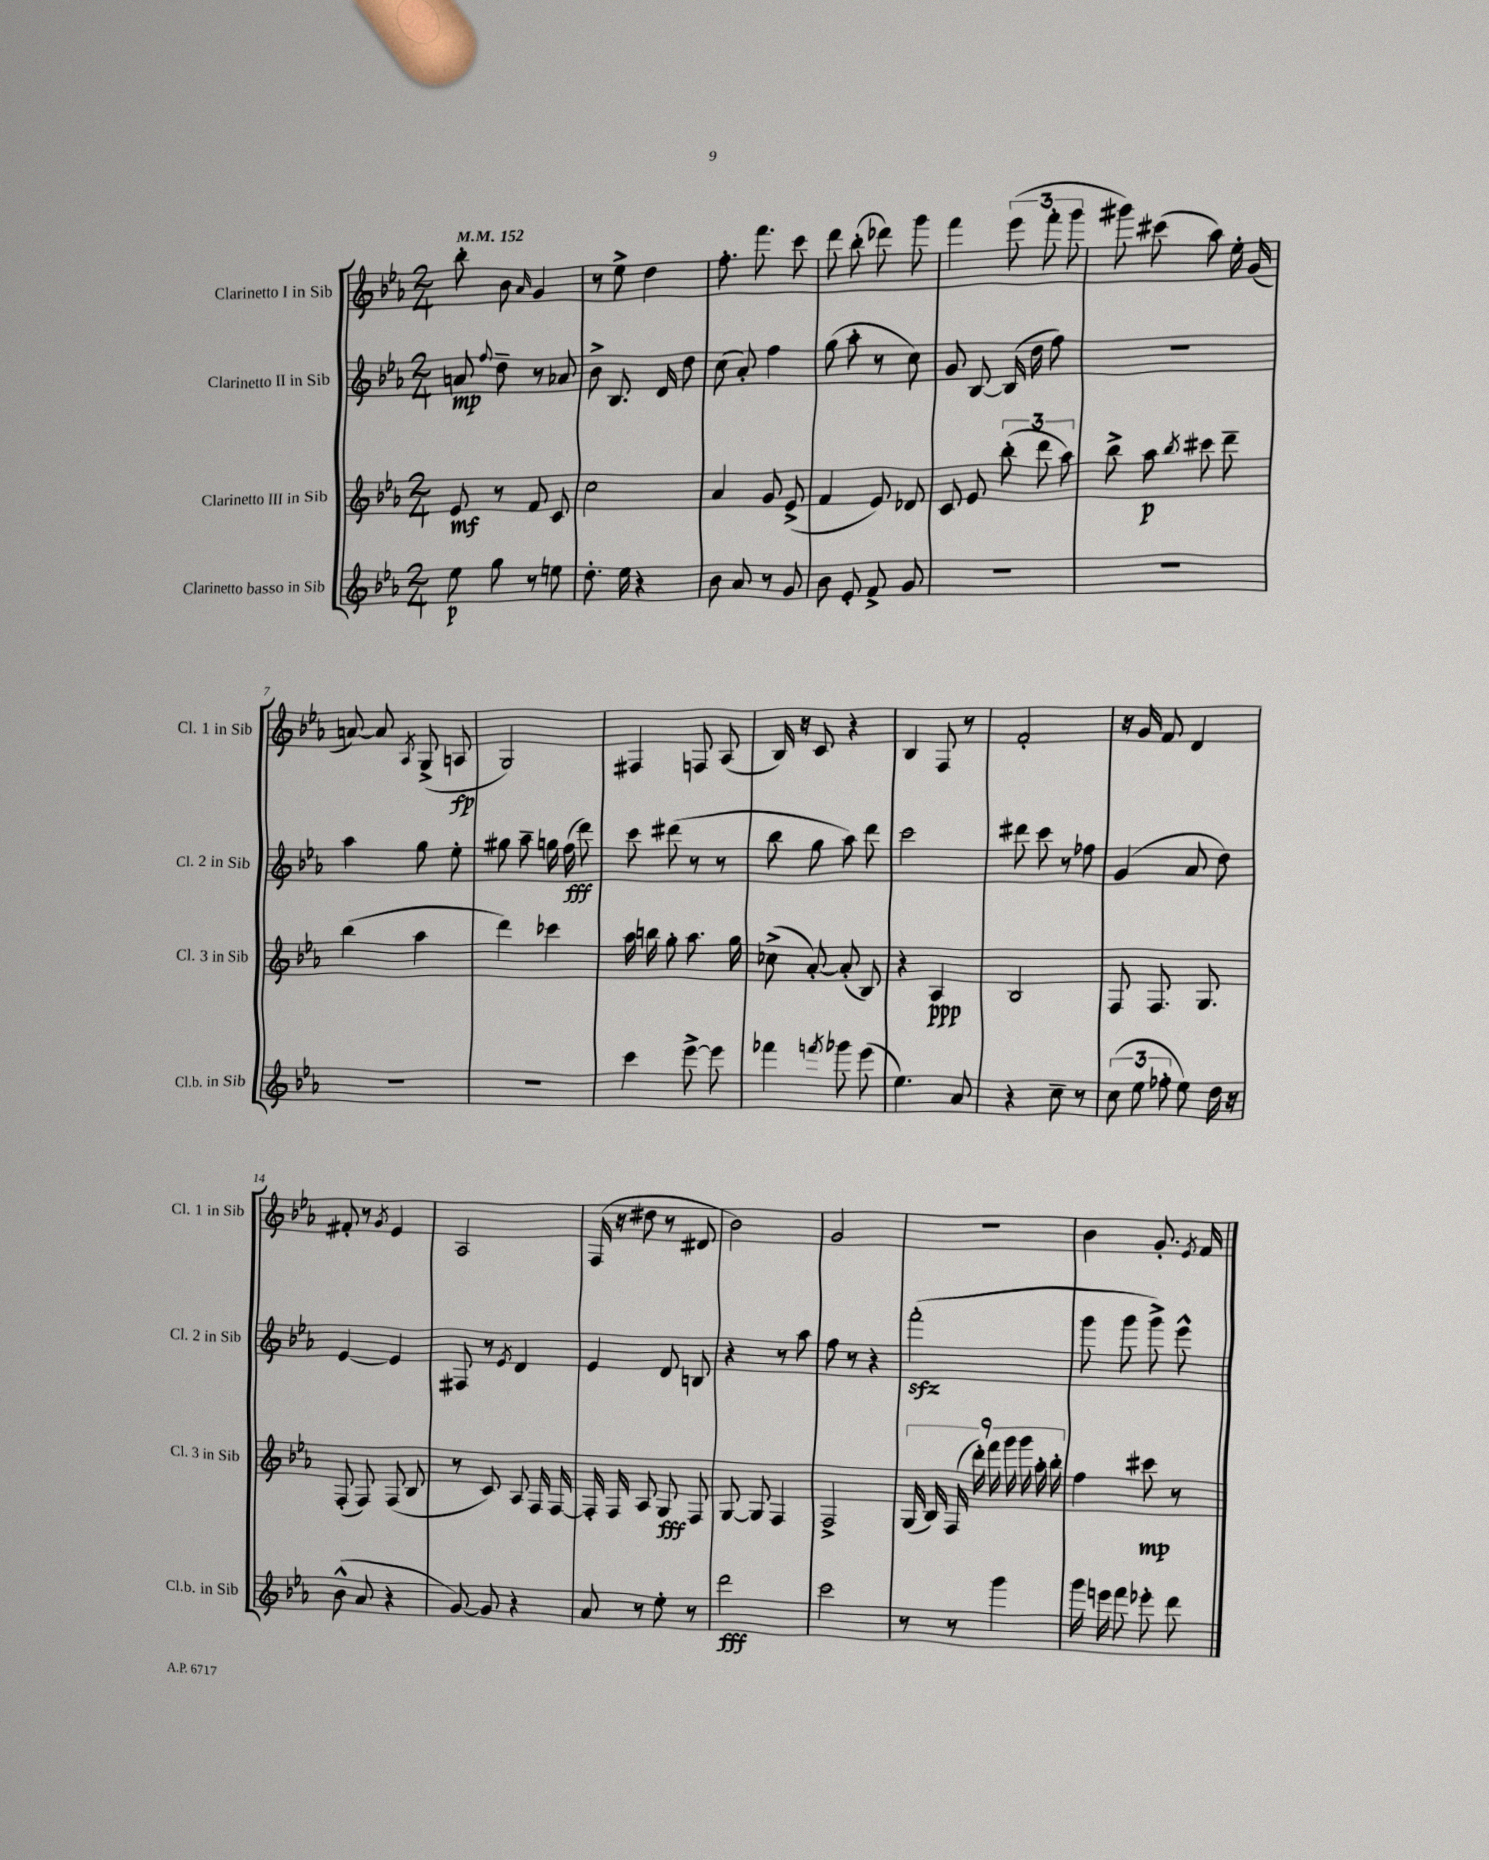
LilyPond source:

<<
\new StaffGroup <<
\new Staff = "s0" \with { instrumentName = "Clarinetto I in Sib" shortInstrumentName = "Cl. 1 in Sib" } {
    \clef treble \key ees \major \numericTimeSignature \time 2/4 \tempo 4 = 152
    \autoBeamOff bes''8-. bes'8 \grace { aes'16 } g'4 |
    r8 ees''8-> d''4 |
    f''8.-. f'''8. c'''8 |
    d'''8 bes''8-.( des'''8) g'''8 |
    f'''4 \tuplet 3/2 { ees'''8( f'''8-. g'''8 } |
    gis'''8) cis'''8( aes''8) ees''16-. g'16( |
    a'8~) a'8 \acciaccatura { aes8 } g8->( a8\fp |
    g2) |
    fis4 f8 aes8( |
    bes16) r16 c'8 r4 |
    bes4 f8 r8 |
    f'2-. |
    r16 g'16 f'8 d'4 |
    fis'8-. r8 \acciaccatura { g'8 } ees'4 |
    aes2 |
    f16( r16 dis''8 r8 dis'8 |
    bes'2) |
    g'2 |
    R2 |
    bes'4 g'8.-. \acciaccatura { ees'8 } f'16 \bar "|." |
}
\new Staff = "s1" \with { instrumentName = "Clarinetto II in Sib" shortInstrumentName = "Cl. 2 in Sib" } {
    \clef treble \key ees \major \numericTimeSignature \time 2/4
    \autoBeamOff a'8\mp \appoggiatura { f''8 } d''8-- r8 aes'8 |
    bes'8-> bes8. d'16 d''8 |
    c''8( aes'8-.) f''4 |
    g''8( aes''8-. r8 c''8) |
    g'8 bes8~ bes16( d''16 f''8) |
    r2 |
    aes''4 g''8 ees''8-. |
    gis''8 aes''8-- g''16 f''16\fff( d'''8) |
    c'''8 dis'''8( r8 r8 |
    bes''8 g''8 aes''8) d'''8 |
    c'''2 |
    dis'''8 c'''8 r8 fes''8 |
    g'4( aes'8 d''8) |
    ees'4~ ees'4 |
    fis8 r8 \acciaccatura { ees'8 } d'4 |
    ees'4 d'8 b8 |
    r4 r8 aes''8 |
    f''8 r8 r4 |
    f'''2-.\sfz( |
    g'''8 g'''8 g'''8->) ees'''8-^ \bar "|." |
}
\new Staff = "s2" \with { instrumentName = "Clarinetto III in Sib" shortInstrumentName = "Cl. 3 in Sib" } {
    \clef treble \key ees \major \numericTimeSignature \time 2/4
    \autoBeamOff ees'8\mf r8 f'8 c'8 |
    c''2 |
    aes'4 g'8 ees'8->( |
    f'4 ees'8) des'8 |
    c'8 ees'8 \tuplet 3/2 { bes''8-.( d'''8 aes''8) } |
    bes''8-> aes''8\p \acciaccatura { bes''8 } cis'''8 d'''8-- |
    bes''4( aes''4 |
    d'''4) ces'''4 |
    aes''16 b''16 g''8-. aes''8. g''16 |
    ces''8->( aes'8~-.) aes'8-.( bes8) |
    r4 aes4\ppp |
    bes2 |
    f8 f8. g8. |
    f8-.( f8) f8( bes8 |
    r8 c'8) aes8 f16 f16~ |
    f16-. f16 aes8 g8\fff f8 |
    g8~ g8 f4 |
    f2-> |
    \tuplet 9/8 { g16( bes16) f16( d'''16-.) f'''16 g'''16 g'''16 aes''16-. bes''16-. } |
    f''4 cis'''8\mp r8 \bar "|." |
}
\new Staff = "s3" \with { instrumentName = "Clarinetto basso in Sib" shortInstrumentName = "Cl.b. in Sib" } {
    \clef treble \key ees \major \numericTimeSignature \time 2/4
    \autoBeamOff ees''8\p g''8 r8 e''8 |
    d''8.-. ees''16 r4 |
    bes'8 aes'8 r8 g'8 |
    bes'8 ees'8-. f'8-> g'8 |
    R2 |
    R2 |
    R2 |
    R2 |
    c'''4 ees'''8~-> ees'''8 |
    fes'''4 \acciaccatura { f'''8 } ges'''8 ees'''8( |
    ees''4.) aes'8 |
    r4 c''8-- r8 |
    \tuplet 3/2 { c''8( ees''8 fes''8-. } ees''8) d''16 r16 |
    bes'8-^( aes'8 r4 |
    g'8~) g'8 r4 |
    aes'8 r8 ees''8-. r8 |
    d'''2\fff |
    c'''2 |
    r8 r8 g'''4 |
    g'''16 e'''16 f'''8 ees'''8-. d'''8 \bar "|." |
}
>>
>>
